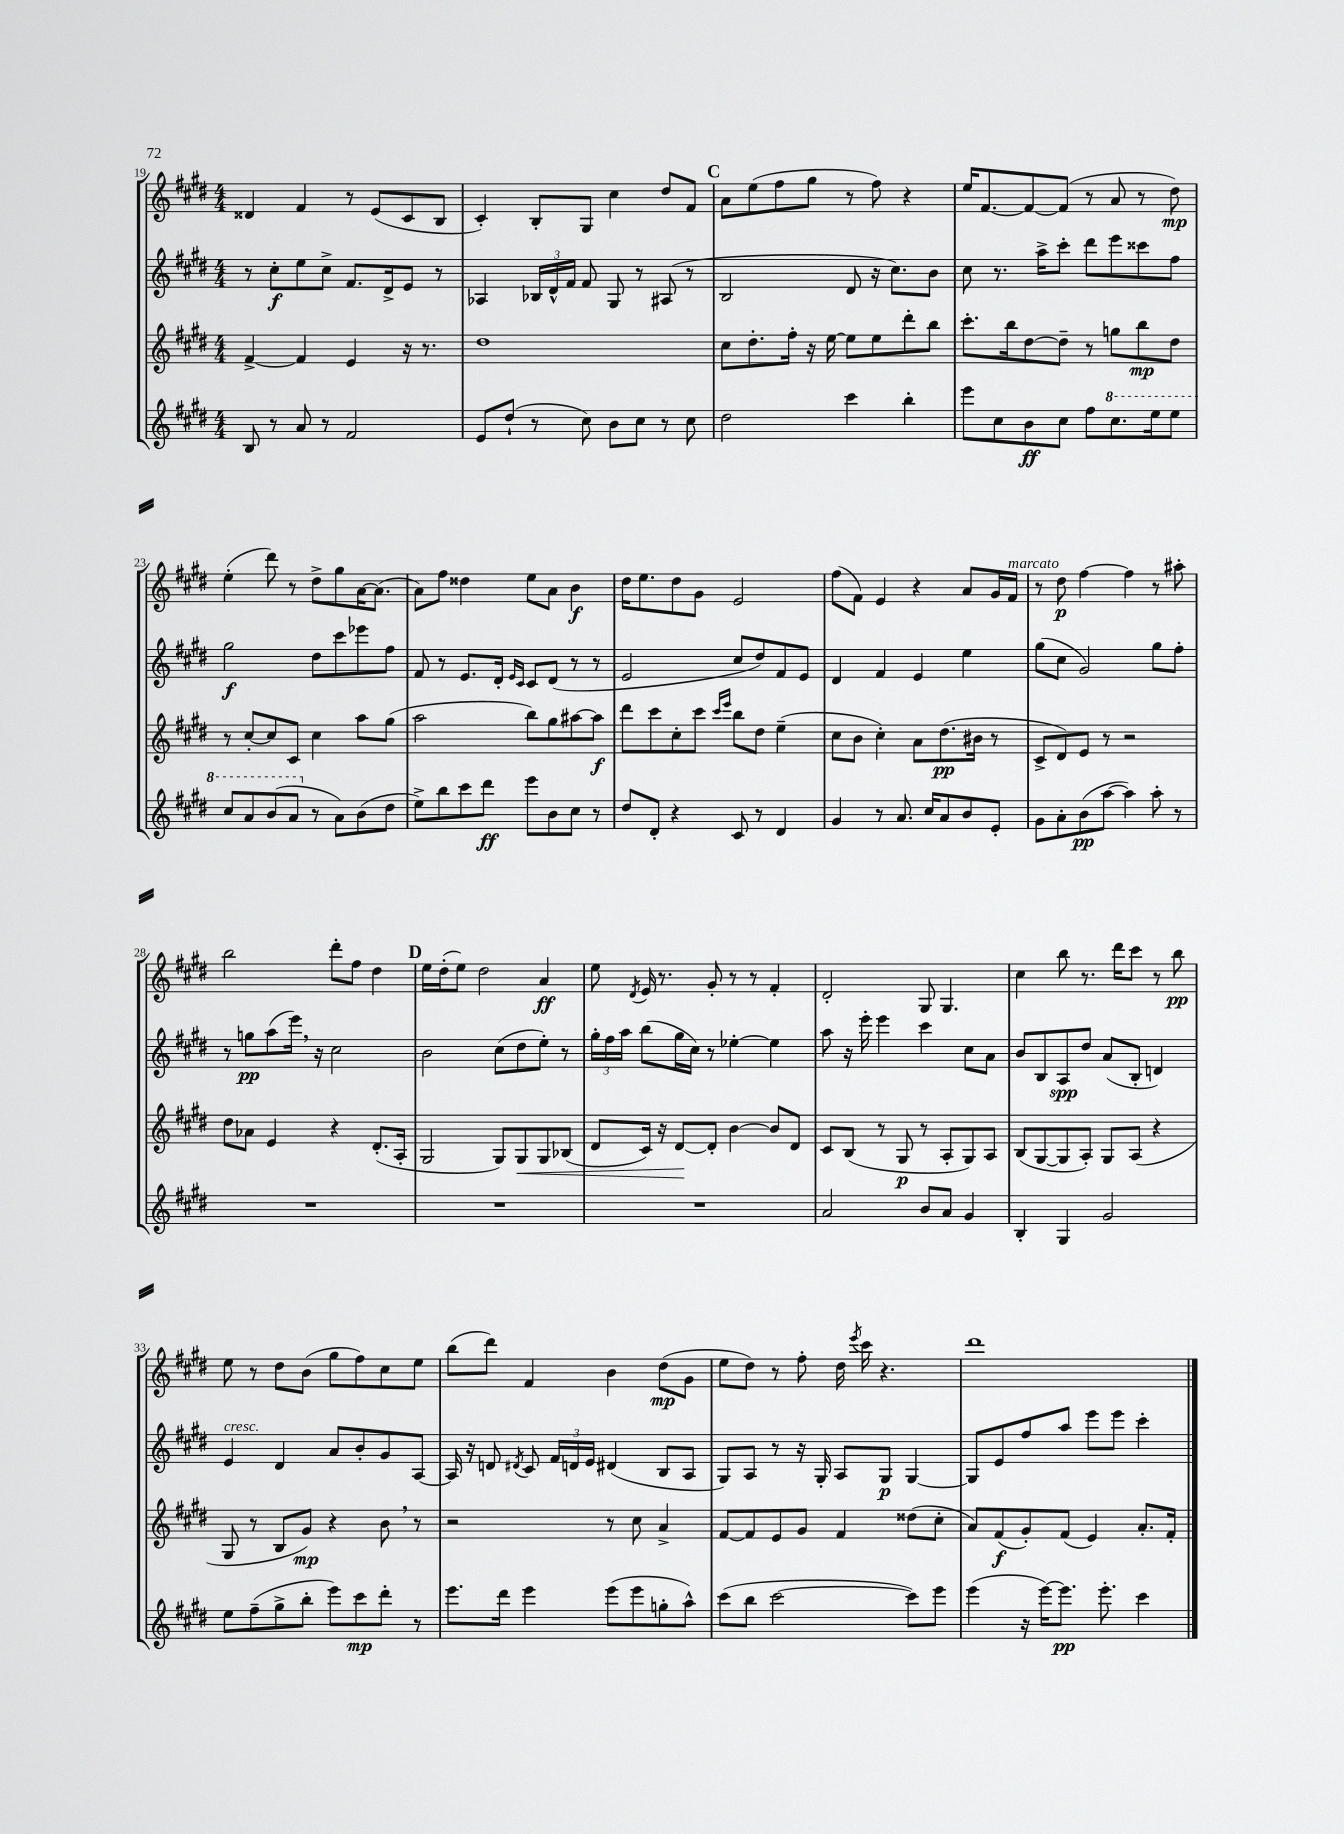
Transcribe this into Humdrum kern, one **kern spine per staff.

**kern	**kern	**kern	**kern
*staff4	*staff3	*staff2	*staff1
*clefG2	*clefG2	*clefG2	*clefG2
*k[f#c#g#d#]	*k[f#c#g#d#]	*k[f#c#g#d#]	*k[f#c#g#d#]
*M4/4	*M4/4	*M4/4	*M4/4
8B/	[4f#^/	8r	4d##/
8r	.	8cc#'\L	.
8a/	4f#/]	8ee\	4f#/
8r	.	8cc#^\J	.
2f#/	4e/	8.f#/L	8r
.	.	.	(8e/L
.	.	16d#^/k	.
.	16r	8e/J	8c#/
.	8.r	.	.
.	.	8r	8B/J
=	=	=	=
8e/L	1dd#	4A-/	4c#'/)
(8dd#`/J	.	.	.
8r	.	24B-/LL	8B'/L
.	.	24d#^^/	.
.	.	24f#/JJ	.
8cc#\)	.	8f#/	8G#/J
8b\L	.	8G#/	4cc#\
8cc#\J	.	8r	.
8r	.	(8A#/	8dd#/L
8cc#\	.	8r	8f#/J
=	=	=	=
2dd#\	8cc#\L	2B/	8a\L
.	8.dd#'\	.	(8ee\
.	.	.	8ff#\
.	16ff#'\Jk	.	.
.	16r	.	8gg#\J
.	[16ee\	.	.
4ccc#\	8ee\]L	8d#/	8r
.	8ee\	16r	8ff#\)
.	.	8.cc#\L)	.
4bb'\	8ddd#'\	.	4r
.	8bb\J	8b\J	.
=	=	=	=
8eee\L	8.ccc#'\L	8cc#\	16ee/LK
.	.	.	[8.f#/
8cc#\	.	8.r	.
.	16bb\k	.	.
8b\	[8dd#\	.	8f#/_
.	.	16aa^\LK	.
8cc#\J	8dd#~\]J	8ccc#'\J	(8f#/]J
8ff#\L	8r	8ddd#\L	8r
8.ccc#\	8gg\L	8eee\	8a/
.	8bb\	8ccc##\	8r
16eee\k	.	.	.
8eee\J	8dd#\J	8ff#\J	8dd#\)
=	=	=	=
8ccc#/L	8r	2gg#\	(4ee'\
8aa/	[8cc#'/L	.	.
(8bb/	8cc#/]	.	8ddd#\)
8aa/J	8c#/J	.	8r
8r	4cc#\	8dd#\L	8dd#^\L
8a\L)	.	8ccc#\	8gg#\
(8b\	8aa\L	8eee-\	[16a\K
.	.	.	(8.a\]J
8dd#\J	(8gg#\J	8ff#\J	.
=	=	=	=
8ee^\L)	2aa\	8f#/	8a\L)
8bb\	.	8r	8ff#\J
8ccc#\	.	8.e/L	4dd##\
8ddd#\J	.	.	.
.	.	16d#'/Jk	.
.	.	16qqe/LL	.
.	.	16qqc#/JJ	.
8eee\L	8bb\L)	8c#/L	8ee\L
8b\	8gg#\	(8d#/J	8a\J
8cc#\J	[8aa#\	8r	4b\
8r	8aa#\]J	8r	.
=	=	=	=
8dd#/L	8ddd#\L	2e/	16dd#\LK
.	.	.	8.ee\
8d#'/J	8ccc#\	.	.
4r	8cc#'\	.	8dd#\
.	8ccc#\J	.	8g#\J
.	16qqccc#/LL	.	.
.	16qqeee/JJ	.	.
8c#/	8bb\L	8cc#/L	2e/
8r	8dd#\J	8dd#/)	.
4d#/	(4ee~\	8f#/	.
.	.	8e/J	.
=	=	=	=
4g#/	8cc#\L	4d#/	(8ff#\L
.	8b\J	.	8f#\J)
8r	4cc#'\)	4f#/	4e/
8.a/	.	.	.
.	8a\L	4e/	4r
16cc#/LK	.	.	.
8a/	(8.dd#\	.	.
8b/	.	4ee\	8a/L
.	16b#\Jk	.	.
8e'/J	8r	.	16g#/L
.	.	.	16f#/JJ
=	=	=	=
8g#\L	8c#^/L	(8gg#\L	8r
8a'\	8d#/)	8cc#\J	8dd#\
(8b\	8e/J	2g#/)	[4ff#\
[8aa\J	8r	.	.
4aa\])	2r	.	4ff#\]
8aa'\	.	8gg#\L	8r
8r	.	8ff#'\J	8aa#'\
=	=	=	=
1r	8dd#\L	8r	2bb\
.	8a-\J	8gg\L	.
.	4e/	(8aa\	.
.	.	16eee\Jk)	.
.	.	16r	.
.	4r	2cc#\	8ddd#'\L
.	.	.	8ff#\J
.	(8.d#'/L	.	4dd#\
.	16A'/Jk	.	.
=	=	=	=
1r	2G#/	2b\	16ee\LL
.	.	.	(16dd#'\J
.	.	.	8ee\J)
.	.	.	2dd#\
.	8G#/L)	(8cc#\L	.
.	8G#/	8dd#\	.
.	8G#/	8ee'\J)	4a/
.	(8B-/J	8r	.
=	=	=	=
1r	8d#/L	24gg#'\LL	8ee\
.	.	24ff#\	.
.	.	24aa\JJ	.
.	.	.	8qd#/
.	16c#/Jk)	(8bb\L	16e/
.	16r	.	8.r
.	[8d#/L	16gg#\L	.
.	.	16cc#\JJ)	.
.	8d#'/]J	8r	8g#'/
.	[4b\	[4ee-'\	8r
.	.	.	8r
.	8b/]L	4ee-\]	4f#'/
.	8d#/J	.	.
=	=	=	=
2a/	8c#/L	8aa\	2d#'/
.	(8B/J	16r	.
.	.	16eee'\	.
.	8r	4eee\	.
.	8G#/	.	.
8b/L	8r	4ccc#\	8G#/
8a/J	8A'/L	.	4.G#/
4g#/	8G#/)	8cc#\L	.
.	8A/J	8a\J	.
=	=	=	=
4B'/	(8B/L	8b/L	4cc#\
.	[8G#/	8B/	.
4G#/	8G#/]	8A/	8bb\
.	8A'/J)	8dd#/J	8.r
2g#/	8G#/L	(8a/L	.
.	.	.	16ddd#\LK
.	(8A/J	8B'/J	8ccc#\J
.	4r	4d/)	8r
.	.	.	8bb\
=	=	=	=
8ee\L	8G#/	4e/	8ee\
(8ff#~\	8r	.	8r
8gg#^\	8B/L	4d#/	8dd#\L
8bb'\J	8g#/J)	.	(8b\J
8eee\L)	4r	8a/L	8gg#\L
8ccc#\	.	8b'/	8ff#\)
8ddd#'\J	8b\	8g#/	8cc#\
8r	8r	[8A/J	8ee\J
=	=	=	=
8.eee\L	2r	16A/]	(8bb\L
.	.	16r	.
.	.	8d/	8ddd#\J)
16ddd#\Jk	.	.	.
.	.	8qd#/	.
4eee\	.	8c#/	4f#/
.	.	24f#/LL	.
.	.	24d/	.
.	.	24e/JJ	.
(8eee\L	8r	(4d#/	4b\
8eee\	8cc#\	.	.
8gg'\	4a^/	8B/L	(8dd#\L
8aa^^\J)	.	8A/J	8g#\J
=	=	=	=
(8ccc#\L	[8f#/L	8G#/L)	8ee\L
8bb\J	8f#/]	8A/J	8dd#\J)
[2ccc#\	8e/	8r	8r
.	8g#/J	16r	8ff#'\
.	.	16G#'/	.
.	4f#/	8A/L	16dd#\
.	.	.	8qeee/
.	.	.	16ccc#\
.	.	8G#/J	4.r
8ccc#\]L)	(8dd##\L	[4G#/	.
8eee\J	8cc#'\J	.	.
=	=	=	=
(4eee\	8a/L)	8G#/]L	1ddd#
.	(8f#/	8e/	.
16r	8g#'/)	8ff#/	.
[16eee\LK)	.	.	.
8.eee\]J	(8f#/J	8aa/J	.
.	4e/)	8eee\L	.
8.eee'\	.	.	.
.	.	8eee\J	.
4ccc#\	8.a'/L	4ccc#'\	.
.	16f#'/Jk	.	.
==	==	==	==
*-	*-	*-	*-
